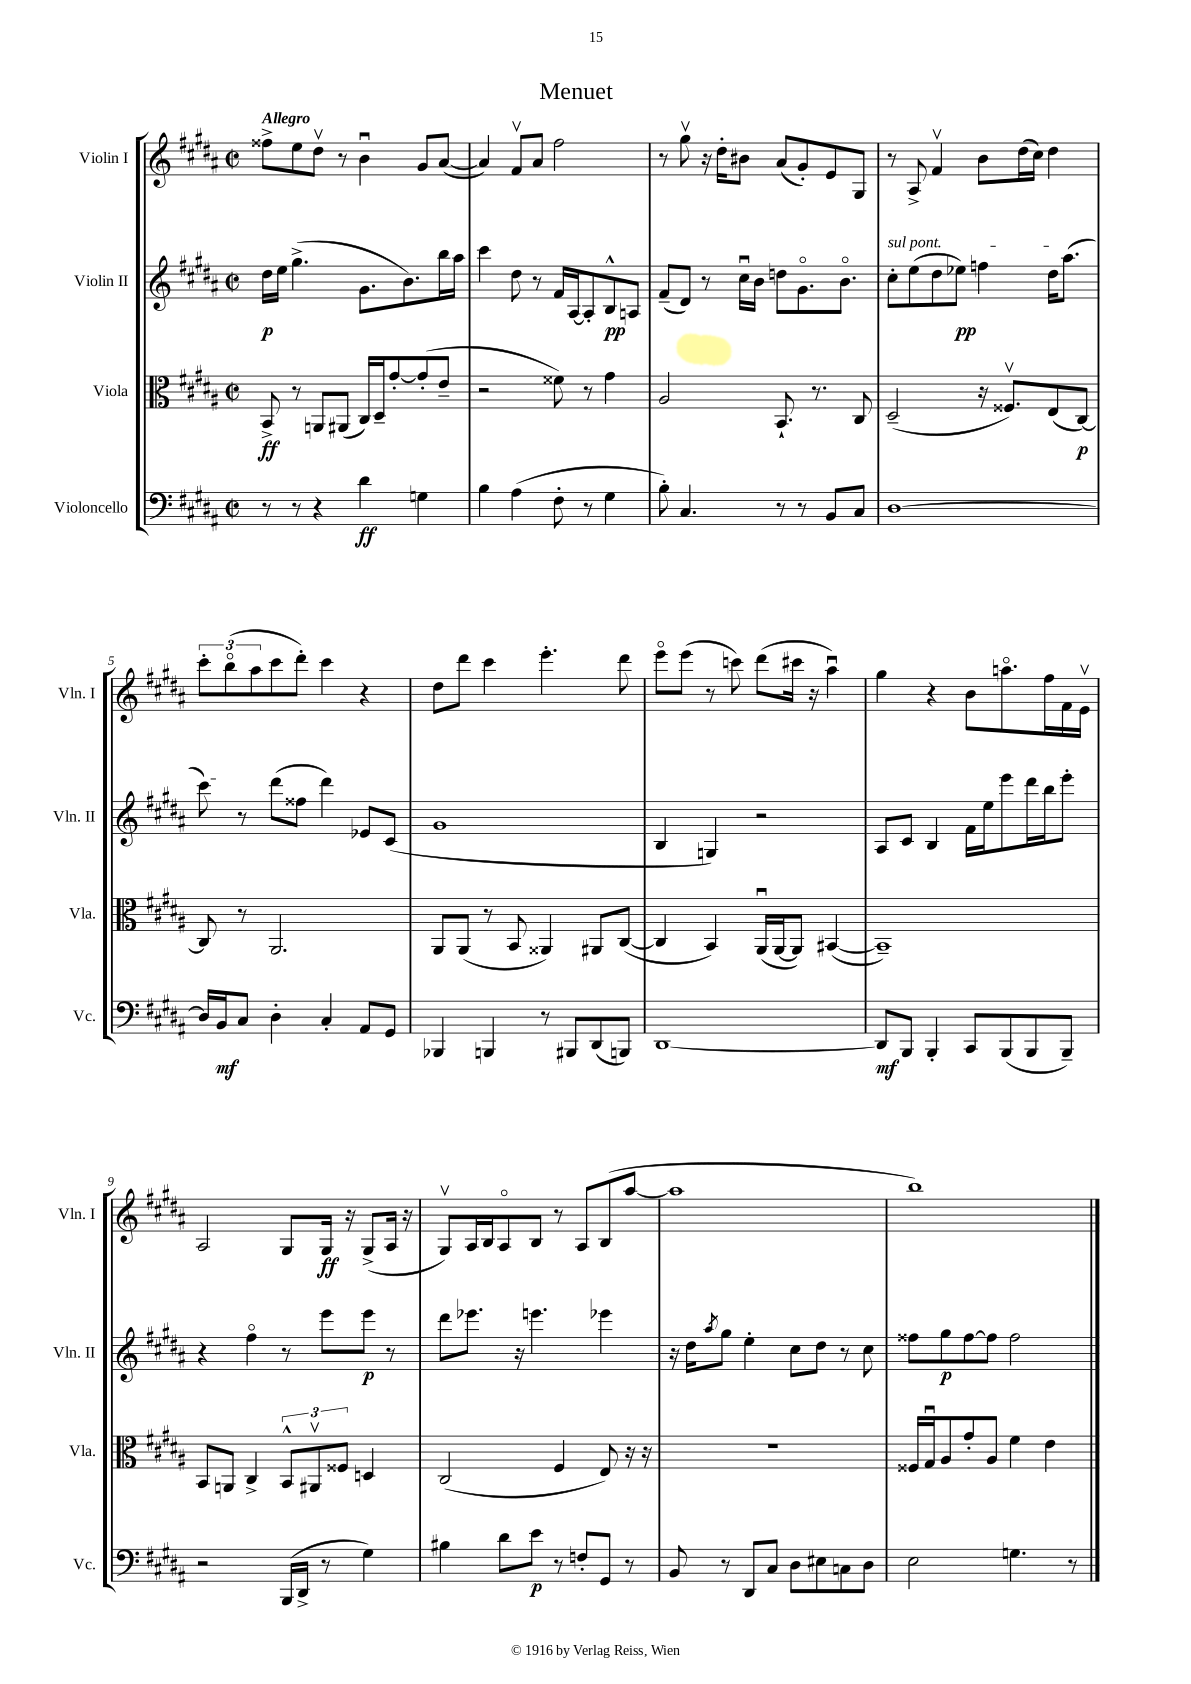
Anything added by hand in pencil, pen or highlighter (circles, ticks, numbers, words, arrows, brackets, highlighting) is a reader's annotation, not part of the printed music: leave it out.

**kern	**dynam	**kern	**dynam	**kern	**dynam	**kern	**dynam
*part4	*part4	*part3	*part3	*part2	*part2	*part1	*part1
*staff4	*staff4	*staff3	*staff3	*staff2	*staff2	*staff1	*staff1
*I"Violoncello	*	*I"Viola	*	*I"Violin II	*	*I"Violin I	*
*I'Vc.	*	*I'Vla.	*	*I'Vln. II	*	*I'Vln. I	*
*clefF4	*	*clefC3	*	*clefG2	*	*clefG2	*
*k[f#c#g#d#a#]	*	*k[f#c#g#d#a#]	*	*k[f#c#g#d#a#]	*	*k[f#c#g#d#a#]	*
*M2/2	*	*M2/2	*	*M2/2	*	*M2/2	*
*met(c|)	*	*met(c|)	*	*met(c|)	*	*met(c|)	*
=1	=1	=1	=1	=1	=1	=1	=1
!	!	!	!	!	!	!LO:TX:a:B:t=Allegro	!
8r	.	8BB^/	ff	16dd#\LL	p	8ff##X^\L	.
.	.	.	.	16ee\JJ	.	.	.
8r	.	8r	.	(4.gg#^\	.	8ee\	.
4r	.	8AAn/L	.	.	.	8dd#v\J	.
.	.	(8AA#X/J	.	.	.	8r	.
4d#\	ff	16C#/LL)	.	8.g#\L	.	4bu\	.
.	.	16D#~/J	.	.	.	.	.
.	.	[8g#'/	.	.	.	.	.
.	.	.	.	8.b\)	.	.	.
4Gn\	.	(8g#'/]	.	.	.	8g#/L	.
.	.	8e~/J	.	16bb\L	.	([8a#/J	.
.	.	.	.	16aa#\JJ	.	.	.
=2	=2	=2	=2	=2	=2	=2	=2
4B\	.	2r	.	4ccc#\	.	4a#/])	.
(4A#\	.	.	.	8dd#\	.	8f#v/L	.
.	.	.	.	8r	.	8a#/J	.
8F#'\	.	8f##X\)	.	16f#/LL	.	2ff#\	.
.	.	.	.	[16A#/J	.	.	.
8r	.	8r	.	8A#'/]	.	.	.
4G#\	.	4g#\	.	8B^^/	pp	.	.
.	.	.	.	8An/J	.	.	.
=3	=3	=3	=3	=3	=3	=3	=3
8B'\)	.	2A#/	.	(8f#~/L	.	8r	.
4.C#/	.	.	.	8d#/J)	.	8gg#v\	.
.	.	.	.	8r	.	16r	.
.	.	.	.	.	.	16dd#'\KL	.
.	.	.	.	16cc#u\LL	.	8b#X\J	.
.	.	.	.	16b\JJ	.	.	.
8r	.	8.BB`/	.	8ddn\L	.	(8a#/L	.
8r	.	.	.	8.g#\	.	8g#'/)	.
.	.	8.r	.	.	.	.	.
8BB/L	.	.	.	.	.	8e/	.
.	.	.	.	8.b\J	.	.	.
8C#/J	.	8C#/	.	.	.	8G#/J	.
=4	=4	=4	=4	=4	=4	=4	=4
!	!	!	!	!LO:TX:a:i:t=sul pont.	!	!	!
[1D#	.	(2D#~/	.	8cc#'\L	.	8r	.
.	.	.	.	(8ee\	.	8A#^/	.
.	.	.	.	8dd#\	.	4f#v/	.
.	.	.	.	8ee-X\J)	pp	.	.
.	.	16r	.	4ffn\	.	8b\L	.
.	.	8.F##Xv/L)	.	.	.	.	.
.	.	.	.	.	.	(16dd#\L	.
.	.	.	.	.	.	16cc#\JJ)	.
.	.	(8E/	.	16dd#\KL	.	4dd#\	.
.	.	.	.	(8.aa#\J	.	.	.
.	.	[8C#/J)	p	.	.	.	.
!!LO:LB:g=z
=5	=5	=5	=5	=5	=5	=5	=5
16D#/LL]	.	8C#/]	.	8ccc#\)	.	12ccc#'\L	.
16BB/J	mf	.	.	.	.	.	.
.	.	.	.	.	.	(12bb\	.
8C#/J	.	8r	.	8r	.	.	.
.	.	.	.	.	.	12aa#\	.
4D#'\	.	2.AA#/	.	(8ddd#\L	.	8ccc#\	.
.	.	.	.	8ff##X\J	.	8ddd#'\J)	.
4C#'/	.	.	.	4ddd#\)	.	4ccc#\	.
8AA#/L	.	.	.	8e-X/L	.	4r	.
8GG#/J	.	.	.	(8c#/J	.	.	.
=6	=6	=6	=6	=6	=6	=6	=6
4BBB-X/	.	8AA#/L	.	1g#	.	8dd#\L	.
.	.	(8AA#/J	.	.	.	8ddd#\J	.
4BBBn/	.	8r	.	.	.	4ccc#\	.
.	.	8BB/	.	.	.	.	.
8r	.	4AA##X/)	.	.	.	4.eee'\	.
8BBB#X/L	.	.	.	.	.	.	.
(8DD#/	.	8AA#X/L	.	.	.	.	.
8BBBn/J)	.	([8C#/J	.	.	.	8ddd#\	.
=7	=7	=7	=7	=7	=7	=7	=7
[1DD#	.	4C#/]	.	4B/	.	8eee\L	.
.	.	.	.	.	.	(8eee\J	.
.	.	4BB/)	.	4Gn/)	.	8r	.
.	.	.	.	.	.	8cccn\)	.
.	.	(16AA#u/LL	.	2r	.	(8ddd#\L	.
.	.	[16AA#/J	.	.	.	.	.
.	.	8AA#/J])	.	.	.	16ccc#X\Jk	.
.	.	.	.	.	.	16r	.
.	.	([4BB#X/	.	.	.	4aa#u\)	.
=8	=8	=8	=8	=8	=8	=8	=8
8DD#/L]	mf	1BB#~])	.	8A#/L	.	4gg#\	.
8BBB/J	.	.	.	8c#/J	.	.	.
4BBB'/	.	.	.	4B/	.	4r	.
8CC#/L	.	.	.	16f#\LL	.	8b\L	.
.	.	.	.	16ee\J	.	.	.
(8BBB/	.	.	.	8eee\	.	8.aan\	.
8BBB/	.	.	.	16ddd#\L	.	.	.
.	.	.	.	16bb\J	.	16ff#\L	.
8BBB~/J)	.	.	.	8eee'\J	.	16f#\	.
.	.	.	.	.	.	16ev\JJ	.
!!LO:LB:g=z
=9	=9	=9	=9	=9	=9	=9	=9
2r	.	8BB/L	.	4r	.	2A#/	.
.	.	8AAn/J	.	.	.	.	.
.	.	4C#^/	.	4ff#\	.	.	.
(16BBB/LL	.	12BB^^/L	.	8r	.	8G#/L	.
16DD#^/JJ	.	.	.	.	.	.	.
.	.	12AA#Xv/	.	.	.	.	.
8r	.	.	.	8eee\L	.	16G#/Jk	ff
.	.	12F##X/J	.	.	.	.	.
.	.	.	.	.	.	16r	.
4G#\)	.	4Dn/	.	8eee\J	p	(8G#^/L	.
.	.	.	.	8r	.	16A#/Jk	.
.	.	.	.	.	.	16r	.
=10	=10	=10	=10	=10	=10	=10	=10
4B#X\	.	(2C#/	.	8ddd#\L	.	8G#v/L)	.
.	.	.	.	8.eee-X\J	.	16A#/L	.
.	.	.	.	.	.	16B/J	.
8d#\L	.	.	.	.	.	8A#/	.
.	.	.	.	16r	.	.	.
8e\J	p	.	.	4.eeen\	.	8B/J	.
8r	.	4F#/	.	.	.	8r	.
8Fn'/L	.	.	.	.	.	8A#/L	.
8GG#/J	.	8E/)	.	4eee-X\	.	(8B/	.
8r	.	16r	.	.	.	[8aa#/J	.
.	.	16r	.	.	.	.	.
=11	=11	=11	=11	=11	=11	=11	=11
8BB/	.	1r	.	16r	.	1aa#]	.
.	.	.	.	16dd#\KL	.	.	.
.	.	.	.	8qaa#/	.	.	.
8r	.	.	.	8gg#\J	.	.	.
8DD#/L	.	.	.	4ee'\	.	.	.
8C#/J	.	.	.	.	.	.	.
8D#\L	.	.	.	8cc#\L	.	.	.
8E#X\	.	.	.	8dd#\J	.	.	.
8Cn\	.	.	.	8r	.	.	.
8D#\J	.	.	.	8cc#\	.	.	.
=12	=12	=12	=12	=12	=12	=12	=12
2E\	.	16F##X/LL	.	8ff##X\L	.	1bb)	.
.	.	16G#u/J	.	.	.	.	.
.	.	8A#/	.	8gg#\	p	.	.
.	.	8g#'/	.	[8ff##\	.	.	.
.	.	8A#/J	.	8ff##\J]	.	.	.
4.Gn\	.	4f#\	.	2ff##\	.	.	.
.	.	4e\	.	.	.	.	.
8r	.	.	.	.	.	.	.
==	==	==	==	==	==	==	==
*-	*-	*-	*-	*-	*-	*-	*-
